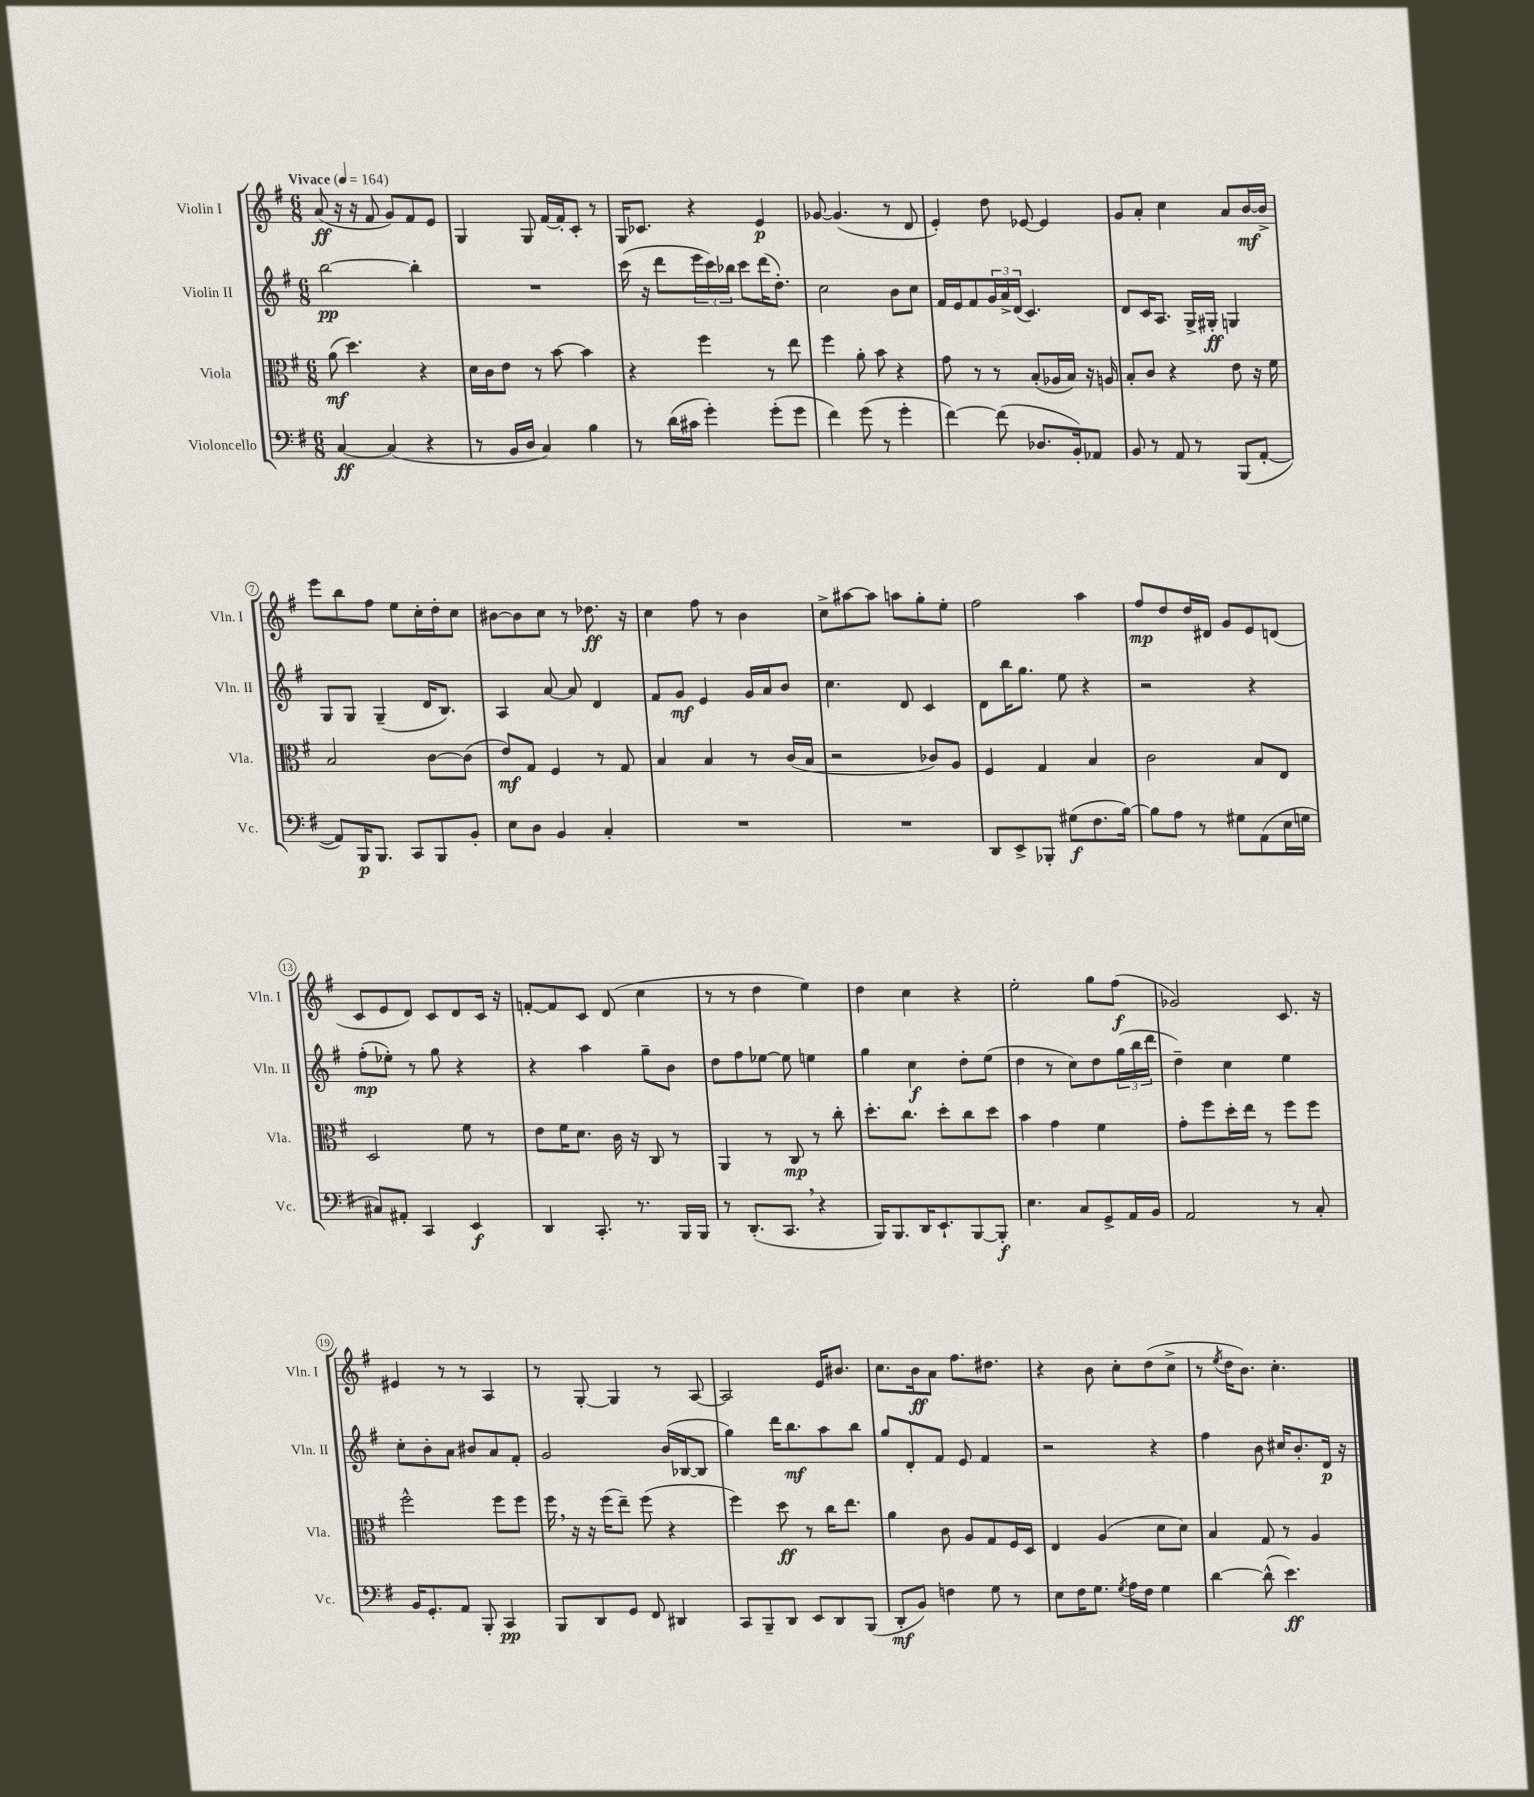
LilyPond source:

<<
\new StaffGroup <<
\new Staff = "s0" \with { instrumentName = "Violin I" shortInstrumentName = "Vln. I" } {
    \clef treble \key g \major \numericTimeSignature \time 6/8 \tempo "Vivace" 4 = 164
    a'8\ff( r16 r16 fis'8 g'8) fis'8 e'8 |
    g4 g8 fis'16~ fis'16-. c'8-. r8 |
    g16 ces'8. r4 e'4\p |
    ges'8~ ges'4.( r8 d'8 |
    e'4-.) d''8 ees'8~ ees'4 |
    g'8 a'8-. c''4 a'8 b'16~\mf b'16-> |
    e'''8 b''8 fis''8 e''8 c''16-. d''16-. c''8 |
    bis'8~ bis'8 c''8 r8 des''8.\ff r16 |
    c''4 fis''8 r8 b'4 |
    c''8-> ais''8~ ais''8 a''8 g''8-. e''8-. |
    fis''2 a''4 |
    fis''8\mp d''8 d''16 dis'16 g'8 e'8 d'8( |
    c'8 e'8 d'8) c'8 d'8 c'16 r16 |
    f'8~-. f'8 c'8 d'8( c''4 |
    r8 r8 d''4 e''4) |
    d''4 c''4 r4 |
    e''2-. g''8 fis''8\f( |
    ges'2) c'8. r16 |
    eis'4 r8 r8 a4 |
    r8 g8~-. g4 r8 a8~ |
    a2 e'16 bis'8. |
    c''8. b'16\ff a'8 fis''8. dis''8. |
    r4 b'8 c''8-. d''8( c''8-> |
    r8 \acciaccatura { e''8 } d''16 b'8.) c''4.-. \bar "|." |
}
\new Staff = "s1" \with { instrumentName = "Violin II" shortInstrumentName = "Vln. II" } {
    \clef treble \key g \major \numericTimeSignature \time 6/8
    b''2~\pp b''4-. |
    R2. |
    c'''16( r16 d'''8 \tuplet 3/2 { e'''16 c'''16) bes''16 } c'''8 d'''16( d''8.-.) |
    c''2 b'8 c''8 |
    fis'16 e'16 fis'8 \tuplet 3/2 { g'16 a'16-> d'16( } c'4.) |
    d'8 c'16 a8. g16-> gis16-.\ff g4 |
    g8 g8 g4--( d'16 b8.) |
    a4 a'8~ a'8 d'4 |
    fis'8 g'8\mf e'4 g'16 a'16 b'8 |
    c''4. d'8 c'4 |
    d'8 b''16 g''8. e''8 r4 |
    r2 r4 |
    fis''8-.\mp( ees''8-.) r8 g''8 r4 |
    r4 a''4 g''8-- b'8 |
    d''8 fis''8 ees''8~ ees''8 e''4 |
    g''4 c''4\f d''8-. e''8( |
    d''4 r8 c''8) d''8 \tuplet 3/2 { g''16( b''16 d'''16 } |
    d''4--) c''4 e''4 |
    c''8-. b'8-. a'8 bis'8 a'8 fis'8-. |
    g'2 b'16( bes16~ bes8 |
    g''4) d'''16 b''8.\mf a''8 b''8 |
    g''8 d'8-. fis'8 e'8 fis'4 |
    r2 r4 |
    fis''4 b'8 cis''16 b'8.-. d'16\p r16 \bar "|." |
}
\new Staff = "s2" \with { instrumentName = "Viola" shortInstrumentName = "Vla." } {
    \clef alto \key g \major \numericTimeSignature \time 6/8
    a'8\mf( d''4.) r4 |
    d'16 c'16 e'8 r8 b'8~ b'4 |
    r4 fis''4 r8 e''8 |
    fis''4 a'8-. b'8 r4 |
    g'8 r8 r8 b8-.( aes16 b16) r16 a16 |
    b8-. c'8 r4 e'8 r16 fis'16 |
    b2 c'8~ c'8( |
    e'8\mf) g8 fis4 r8 g8 |
    b4 b4 r8 c'16( b16 |
    r2 ces'8) a8 |
    fis4 g4 b4 |
    c'2 b8 e8 |
    d2 fis'8 r8 |
    e'8 fis'16 d'8. c'16 r16 c8 r8 |
    a,4 r8 c8\mp r8 c''8-. |
    d''8.-. c''8. d''8-. c''8 d''8 |
    b'4 g'4 fis'4 |
    g'8-. fis''8 d''16-. e''16 r8 fis''8 fis''8 |
    fis''2-^ fis''8 fis''8 |
    fis''16 \breathe r16 r16 fis''16( e''8--) fis''8( r4 |
    fis''4) d''8\ff r8 c''16 e''8. |
    a'4 c'8 a8 g8 fis16 d16 |
    e4 a4( d'8 d'8) |
    b4 g8 r8 a4 \bar "|." |
}
\new Staff = "s3" \with { instrumentName = "Violoncello" shortInstrumentName = "Vc." } {
    \clef bass \key g \major \numericTimeSignature \time 6/8
    c4~\ff c4( r4 |
    r8 b,16 d16 c4) b4 |
    r8 d'16( cis'16 g'4-.) g'8-.( g'8 |
    fis'4) g'8( r8 g'4-. |
    fis'4~) fis'8( des8. b,16-.) aes,8 |
    b,8 r8 a,8 r8 b,,8( a,8~-. |
    a,8) b,,16\p b,,8. c,8 b,,8 b,8-. |
    e8 d8 b,4 c4-. |
    R2. |
    R2. |
    d,8 e,8-> bes,,8-. gis8\f( fis8. b16~) |
    b8 a8 r8 gis8 a,8( e16 g16 |
    cis8) ais,8-. c,4 e,4\f |
    d,4 c,8.-. r8. b,,16 b,,16 |
    r8 d,8.-.( c,8. \breathe r4 |
    b,,16) b,,8. d,16 e,8.-! b,,8~ b,,8-.\f |
    e4. c8 g,8-> a,16 b,16 |
    a,2 r8 c8-. |
    b,16 g,8.-. a,8 b,,8-. c,4\pp |
    b,,8 d,8 g,8 fis,8 dis,4 |
    c,8 b,,8-- d,8 e,8 d,8 b,,8( |
    d,8-.\mf b,8) f4 g8 r8 |
    e8 fis16 g8. \acciaccatura { g8 } a16 fis16 g4 |
    d'4~ d'8-^( e'4.\ff) \bar "|." |
}
>>
>>
\layout { \context { \Score \override BarNumber.stencil = #(make-stencil-circler 0.1 0.3 ly:text-interface::print) } }
